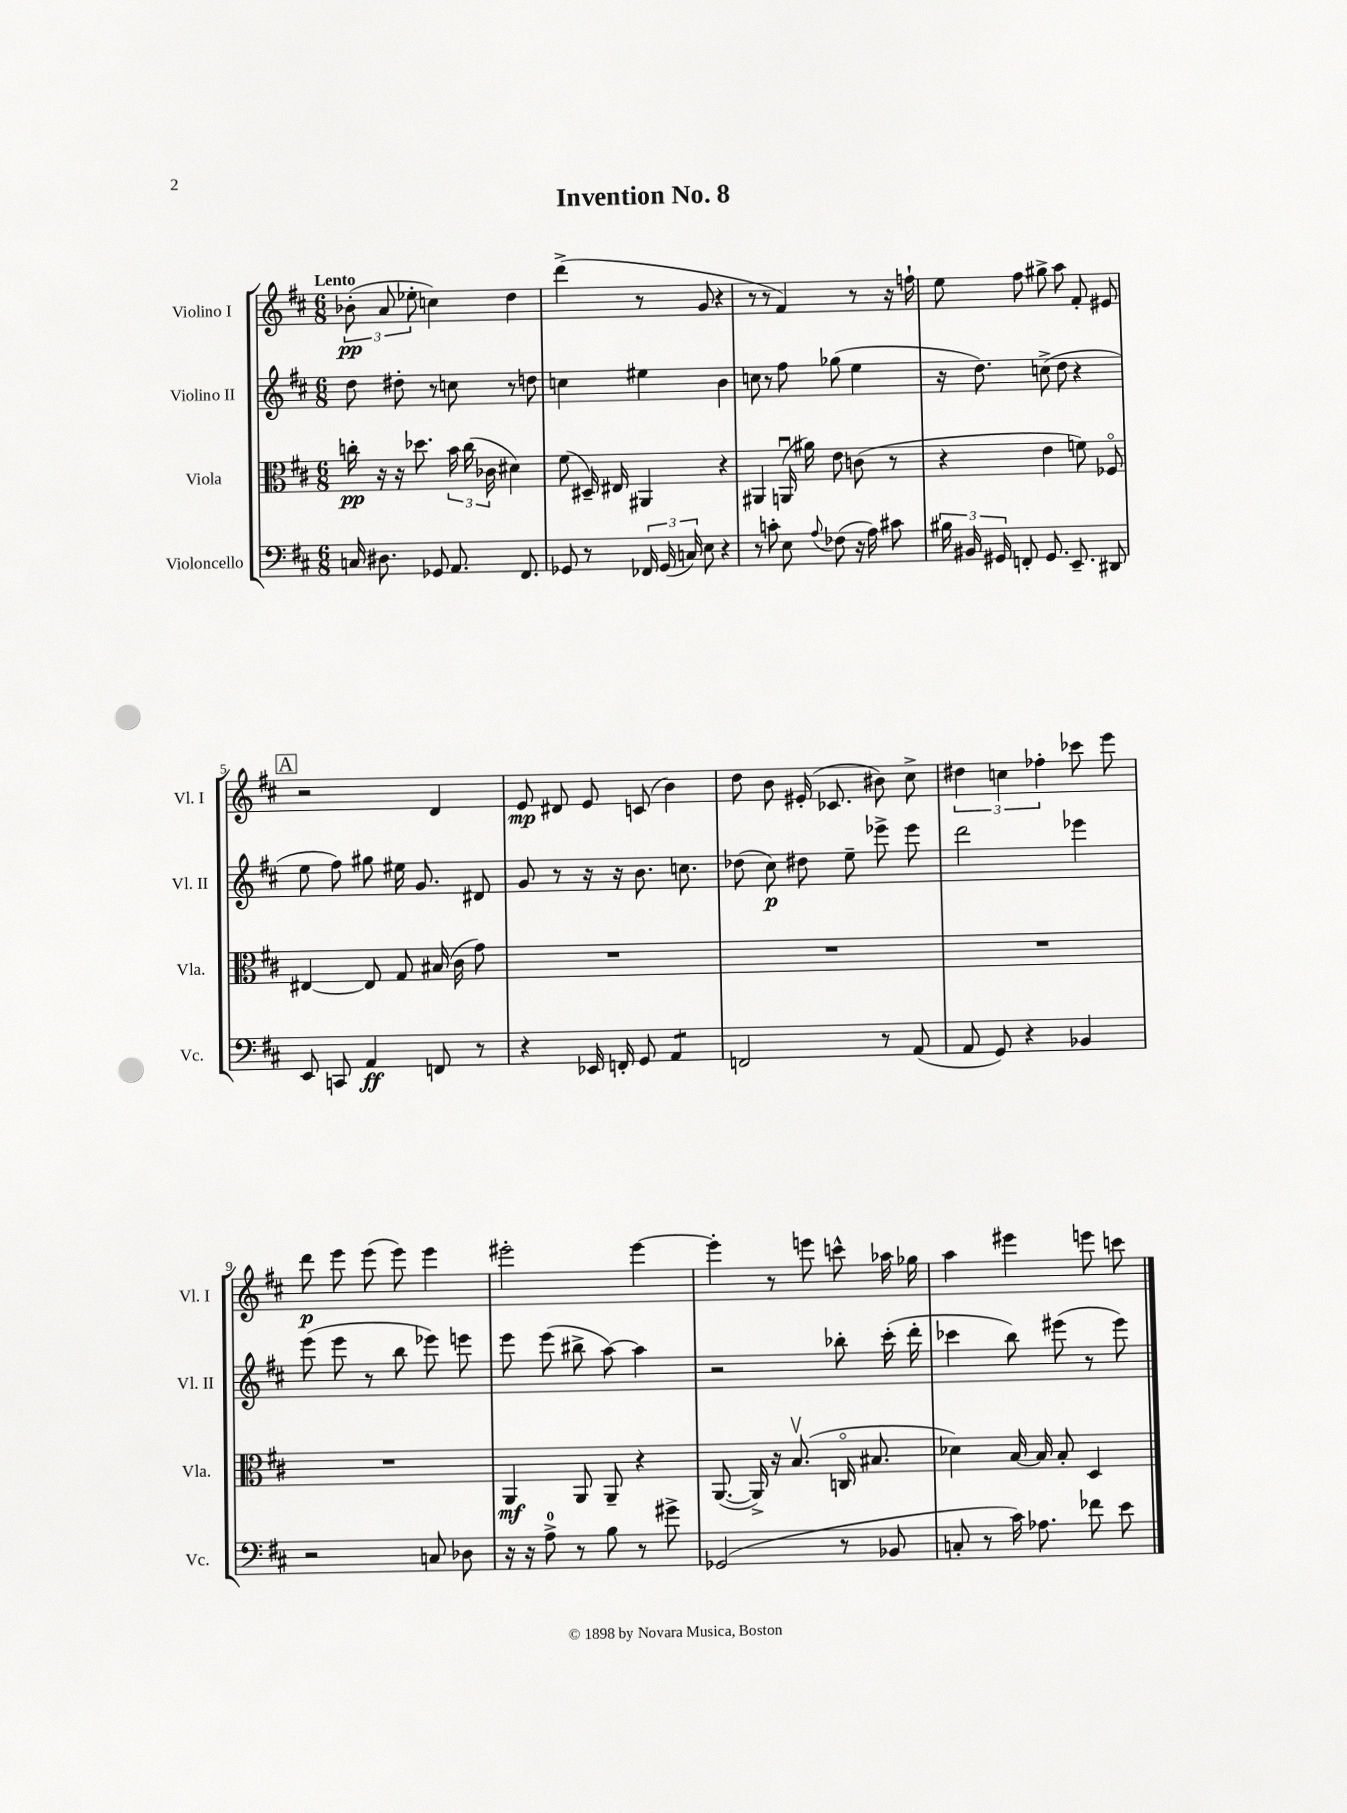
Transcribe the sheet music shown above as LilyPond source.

\header { title = "Invention No. 8" }
<<
\new StaffGroup <<
\new Staff = "s0" \with { instrumentName = "Violino I" shortInstrumentName = "Vl. I" } {
    \clef treble \key d \major \numericTimeSignature \time 6/8 \tempo "Lento"
    \autoBeamOff \tuplet 3/2 { bes'8-.\pp( a'8 ees''8-. } c''4) d''4 |
    d'''4->( r8 g'8 r4 |
    r8 r8 fis'4) r8 r16 f''16-! |
    e''8 fis''8 gis''8-> a''8 fis'8-. eis'8 |
    \mark \markup { \box "A" } r2 d'4 |
    e'8\mp dis'8 e'8 c'8( b'4) |
    d''8 b'8 eis'16-.( ces'8. bis'8) cis''8-> |
    \tuplet 3/2 { dis''4 c''4 fes''4-. } ces'''8 e'''8 |
    d'''8\p e'''8 e'''8( e'''8) e'''4 |
    eis'''2-. eis'''4~ |
    eis'''4-. r8 e'''8 c'''8-^ aes''16 ges''16 |
    a''4 eis'''4 e'''8 c'''8 \bar "|." |
}
\new Staff = "s1" \with { instrumentName = "Violino II" shortInstrumentName = "Vl. II" } {
    \clef treble \key d \major \numericTimeSignature \time 6/8
    \autoBeamOff d''8 dis''8-. r8 c''8 r8 d''8 |
    c''4 eis''4 b'4 |
    c''8 r8 fis''8 ges''8( e''4 |
    r16 d''8.) c''8->( d''8 r4 |
    \mark \markup { \box "A" } e''8 fis''8) gis''8 eis''16 g'8. dis'8 |
    g'8 r8 r16 r16 b'8. c''8. |
    des''8( cis''8\p) dis''8 e''8-- ees'''8-> ees'''8 |
    d'''2 ees'''4 |
    e'''8( e'''8 r8 b''8 ees'''8) e'''8 |
    e'''8 e'''8( bis''8-> a''8~) a''4 |
    r2 bes''8-. cis'''16-.( d'''16-. |
    ces'''4 b''8) eis'''8( r8 eis'''8) \bar "|." |
}
\new Staff = "s2" \with { instrumentName = "Viola" shortInstrumentName = "Vla." } {
    \clef alto \key d \major \numericTimeSignature \time 6/8
    \autoBeamOff c''16-.\pp r16 r16 des''8. \tuplet 3/2 { b'16 c''16( ces'16 } dis'4) |
    fis'8( dis16--) eis16 ais,4 r4 |
    ais,4 a,16\downbow( ais'16) e'8 c'8( r8 |
    r4 e'4 f'8) fes8\flageolet |
    \mark \markup { \box "A" } eis4~ eis8 g8 bis16( cis'16 g'8) |
    R2. |
    R2. |
    R2. |
    R2. |
    a,4\mf a,8 a,8-- r4 |
    a,8.~( a,16->) r16 b8.\upbow( c16\flageolet bis8. |
    des'4) b16~ b16 b8-. d4 \bar "|." |
}
\new Staff = "s3" \with { instrumentName = "Violoncello" shortInstrumentName = "Vc." } {
    \clef bass \key d \major \numericTimeSignature \time 6/8
    \autoBeamOff c16 dis8. ges,8 a,8. fis,8. |
    ges,8 r8 \tuplet 3/2 { fes,16 ges,16( c16) } e8 r4 |
    r8 c'8-. e8 \appoggiatura { a8 } fes8( r16 a16) cis'8 |
    \tuplet 3/2 { bis16 bis,16 gis,16 } f,8-. gis,8. e,8.-- dis,8 |
    \mark \markup { \box "A" } e,8 c,8 a,4\ff f,8 r8 |
    r4 ees,16 f,16-. g,8 a,4:8 |
    f,2 r8 a,8( |
    a,8 g,8) r4 bes,4 |
    r2 c8 des8 |
    r16 r16 a8-0-> r8 b8 r8 gis'8-> |
    ges,2( r8 bes,8 |
    c8-. r8 cis'16) aes8. fes'8 e'8 \bar "|." |
}
>>
>>
